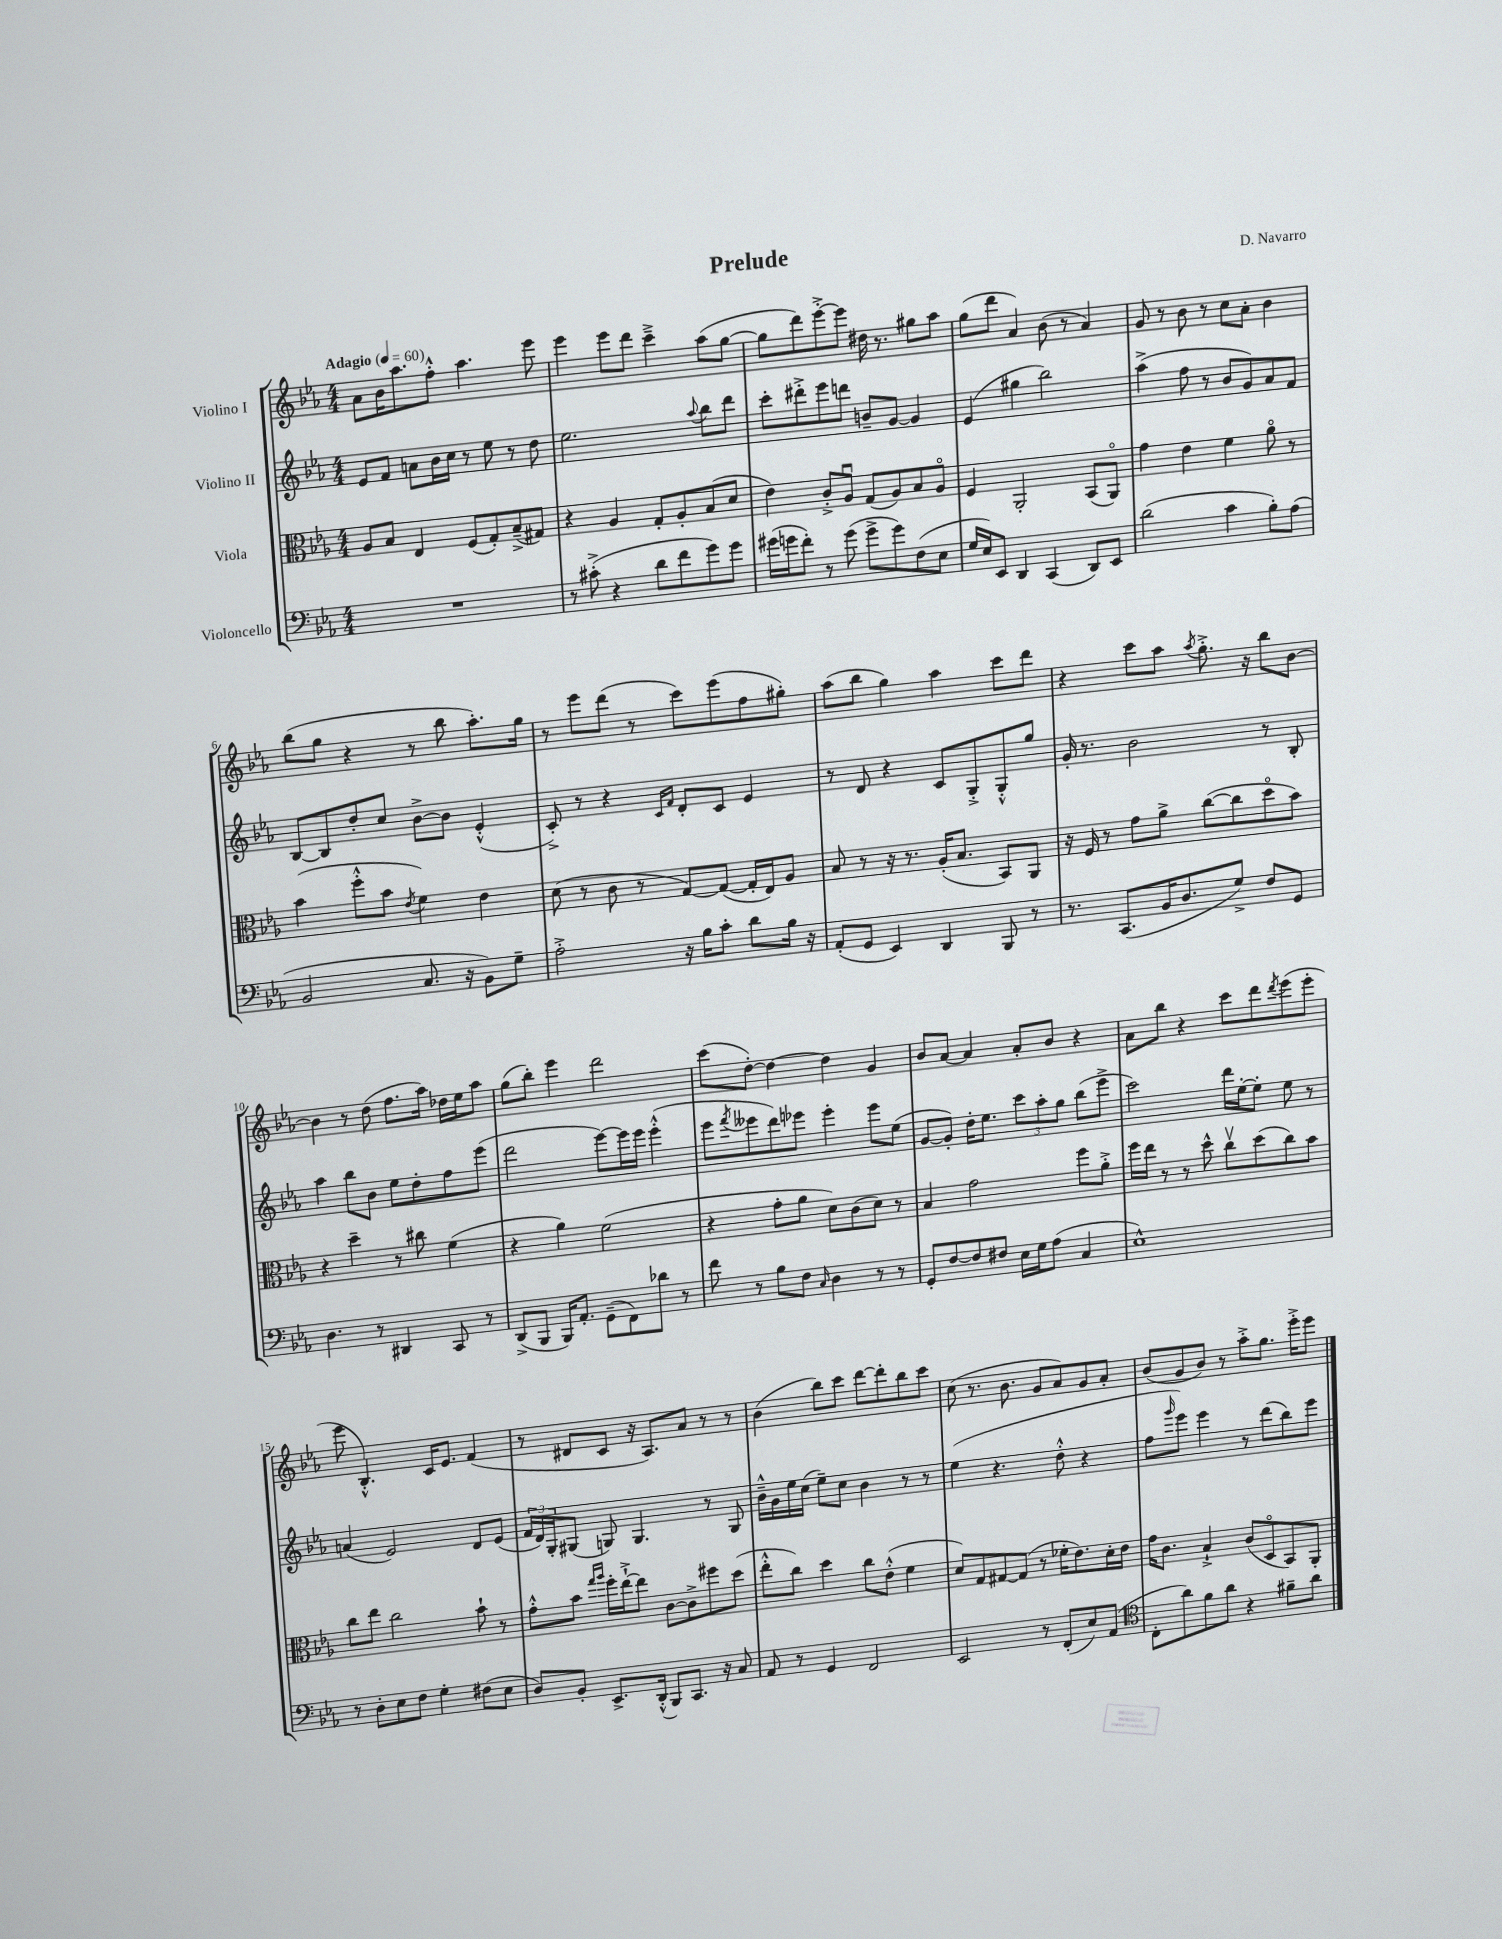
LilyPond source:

\header { title = "Prelude" composer = "D. Navarro" }
<<
\new StaffGroup <<
\new Staff = "s0" \with { instrumentName = "Violino I" } {
    \clef treble \key ees \major \numericTimeSignature \time 4/4 \tempo "Adagio" 4 = 60
    aes'8 bes'16 aes''8. f''8-.-^ aes''4. ees'''8 |
    ees'''4 ees'''8 d'''8 c'''4---> aes''8( g''8~ |
    g''8 d'''8) ees'''8~-.-> ees'''8 dis''16 r8. gis''8 aes''8 |
    g''8( d'''8 aes'4) bes'8( r8 aes'4) |
    g'8 r8 bes'8 r8 c''8 aes'8-. bes'4 |
    bes''8( g''8 r4 r8 bes''8 aes''8.-.) g''16 |
    r8 ees'''8 d'''8( r8 c'''8) ees'''8( f''8 gis''8-.) |
    aes''8( bes''8 g''4) aes''4 c'''8 d'''8 |
    r4 c'''8 aes''8 \acciaccatura { aes''8 } g''8.-.-> r16 bes''8 bes'8~ |
    bes'4 r8 d''8( f''8. aes''16) des''16 ees''16 aes''8 |
    g''8( bes''8-.) ees'''4 d'''2 |
    c'''8( d''8~-.) d''4~ d''4 g'4 |
    bes'8 aes'8~ aes'4 aes'8-. bes'8 r4 |
    aes'8 bes''8 r4 c'''8 d'''8 \acciaccatura { d'''8 } ees'''8( ees'''8-. |
    ees'''8 bes4.-.-^) c'16 ees'8. f'4( |
    r8 dis'8 c'8 r16 aes8.) aes'8 r8 r8 |
    bes'4( bes''8) c'''8 d'''8~ d'''8-. bes''8 c'''8 |
    c''8( r8. bes'8. g'8 aes'8) g'8 aes'8-. |
    bes'8( g'8 bes'8) r8 aes''8-.-> g''8. ees'''16-.-> ees'''8 \bar "|." |
}
\new Staff = "s1" \with { instrumentName = "Violino II" } {
    \clef treble \key ees \major \numericTimeSignature \time 4/4
    ees'8 f'8 a'8 bes'16 c''16 r8 ees''8 r8 d''8 |
    ees''2. \appoggiatura { aes''8 } bes''8 d'''8 |
    c'''8-. dis'''8-.-> ees'''8 d'''8 b'8-- g'8~ g'4 |
    ees'4( gis''4 bes''2) |
    aes''4->( f''8 r8 bes'8 g'8) aes'8 f'8 |
    bes8~ bes8 d''8-. c''8 bes'8~-> bes'8 ees'4-.-^( |
    c'8-.->) r8 r4 \grace { c'16 f'16 } d'8-. c'8 ees'4 |
    r8 d'8 r4 c'8 g8-.-> g8-.-^ g''8 |
    g'16-. r8. bes'2 r8 bes8-. |
    aes''4 bes''8 bes'8 ees''8 d''8-. f''8 ees'''8( |
    d'''2 ees'''8~) ees'''16 ees'''16 ees'''4-.-^( |
    ees'''8 \acciaccatura { f'''8 } eeses'''8 d'''8) ees'''8 ees'''4-. ees'''8 ees''8( |
    g'8~ g'8-.) d''16-. ees''8. \tuplet 3/2 { c'''8 aes''8-. g''8 } bes''8( ees'''8-> |
    c'''2) d'''16 ees''16~-. ees''8-. ees''8 r8 |
    a'4( ees'2) d'8 ees'8( |
    \tuplet 3/2 { f'16 d'16) g16-. } gis8( g8) g4. r8 g8 |
    bes'16---^ g'16 ees''16 c''16( ees''8--) c''8 bes'4 r8 r8 |
    ees''4( r4. d''8-.-^ r4 |
    f''8 \grace { g'''16 } ees'''8) ees'''4 r8 d'''8( bes''8) ees'''8 \bar "|." |
}
\new Staff = "s2" \with { instrumentName = "Viola" } {
    \clef alto \key ees \major \numericTimeSignature \time 4/4
    aes8 bes8 ees4 f8( g8-.) bes8--->( gis8) |
    r4 aes4 g8-. aes8-. bes8( d'8 |
    ees'4) c'8-.-> aes8\downbow g8( aes8) bes8 aes8\flageolet |
    f4 aes,2-. bes,8( aes,8\flageolet) |
    g'4 ees'4 f'4 aes'8\flageolet r8 |
    bes'4( f''8-.-^ bes'8 \acciaccatura { ees'8 } f'4) ees'4 |
    d'8( r8 c'8 r8 g8~) g8~( g16-. ees16) aes8 |
    bes8 r8 r16 r8. aes16-.( bes8. bes,8) aes,8 |
    r16 f16 r8 g'8 aes'8-> c''8~( c''8 d''8\flageolet bes'8) |
    r4 d''4-- r8 cis''8 f'4( |
    r4 aes'4) f'2( |
    r4 g'8-. aes'8 d'8) c'8( d'8) r8 |
    bes4 g'2 f''8 aes'8-.-> |
    f''16 ees''16 r8 r8 d''8-^ c''8\upbow d''8( c''8) bes'8 |
    c''8 ees''8 c''2 bes'8-! r8 |
    g'8-.-^ bes'8 \grace { g''16 aes''16 } f''16-. ees''16~-!-> ees''8 c'8~ c'8-> fis''8 d''8( |
    ees''8-.-^ c''8) d''4 c''8 ees'8-.-^( f'4 |
    d'8) g8 gis8~ gis8( r8 fes'16-. ees'8.) d'16-. ees'16 |
    g'16 c'8. bes4-!-> c'8( d8\flageolet bes,8) aes,8-. \bar "|." |
}
\new Staff = "s3" \with { instrumentName = "Violoncello" } {
    \clef bass \key ees \major \numericTimeSignature \time 4/4
    R1 |
    r8 cis'8-.->( r4 d'8 f'8 g'8) g'8 |
    gis'16( g'16 f'8-.) r8 g'8( g'8-> g'8) f8( ees8 |
    g16 ees16) ees,8 d,4 c,4( d,8) ees,8 |
    d'2( c'4 bes8-.) aes8( |
    bes,2 c8. r16 bes,8) g8-- |
    aes2-.-> r16 bes16 c'8-. d'8 bes16 r16 |
    aes,8-.( g,8 ees,4) d,4 bes,,8 r8 |
    r8. c,8.( bes,16 d8. g8->) f8 g,8 |
    d4. r8 dis,4 c,8 r8 |
    d,8->( bes,,8 bes,,16) aes,8.-. g,8--( f,8) des'8 r8 |
    f'8 r8 bes8 f8 \grace { c16 } d4 r8 r8 |
    g,8-. f8~ f8 fis8 ees16 g16 aes8( c4 |
    ees1-^) |
    r8 d8-. ees8 f8 g4-. fis8( ees8 |
    d8) bes,8-. ees,8.-> d,16-.-^( bes,,8) c,8. r16 c8 |
    aes,8 r8 g,4 f,2 |
    ees,2 r8 f,8-.( ees8) aes,8( |
    \clef tenor c8-. aes'8) f'8 aes'8 r4 fis'8-- aes'8 \bar "|." |
}
>>
>>
